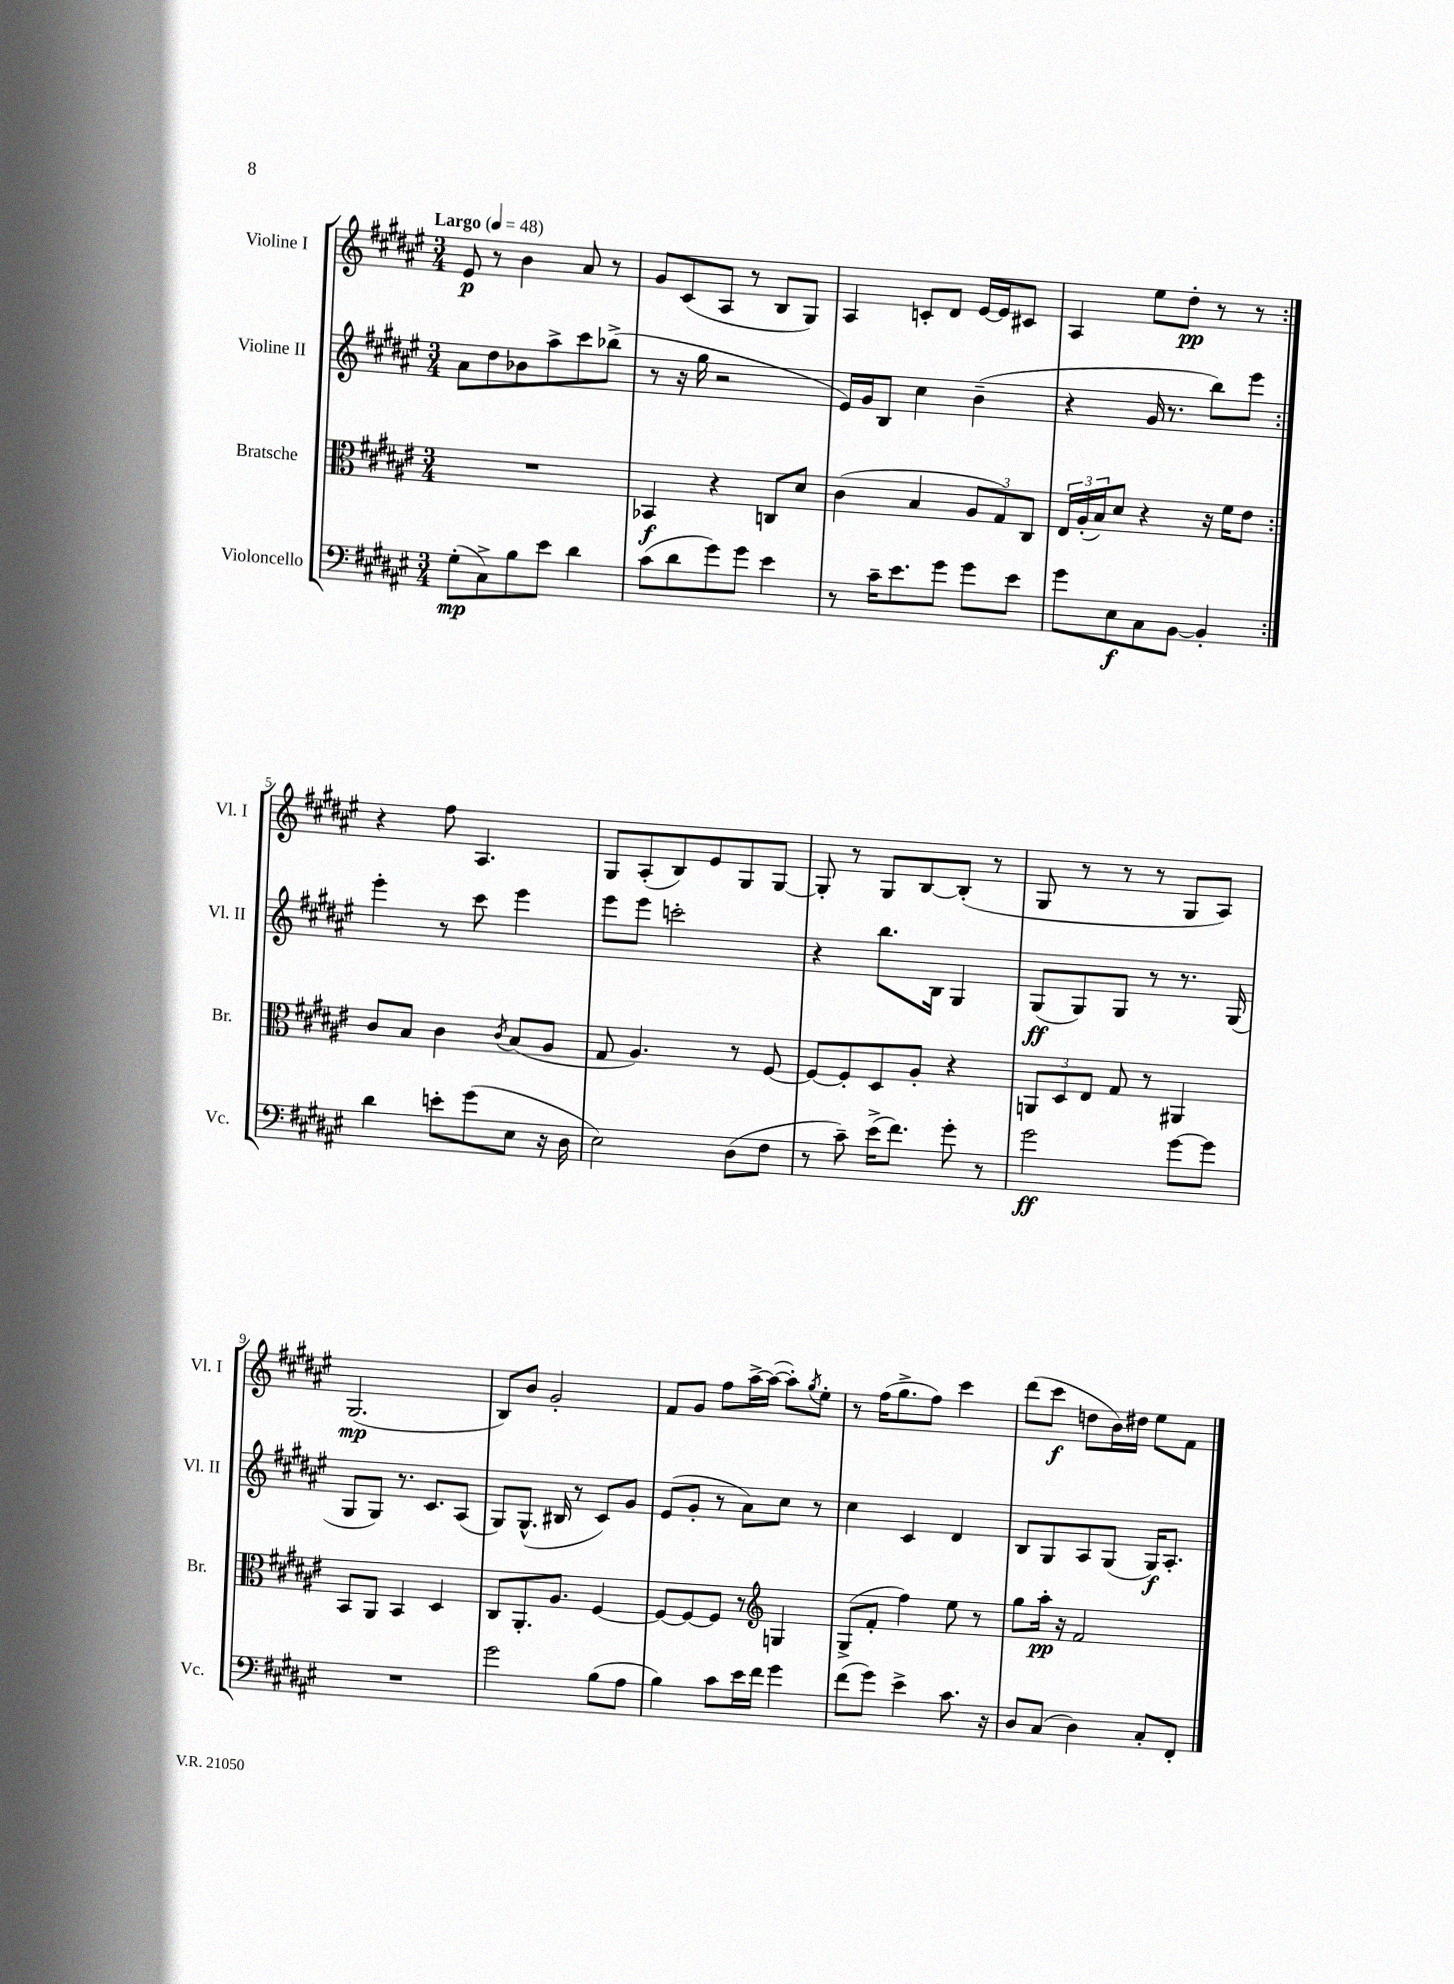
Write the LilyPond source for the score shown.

<<
\new StaffGroup <<
\new Staff = "s0" \with { instrumentName = "Violine I" shortInstrumentName = "Vl. I" } {
    \clef treble \key fis \major \numericTimeSignature \time 3/4 \tempo "Largo" 4 = 48
    \repeat volta 2 { eis'8\p r8 b'4 ais'8 r8 |
    gis'8 cis'8( ais8 r8 b8 gis8) |
    ais4 c'8-. dis'8 eis'16~ eis'16 cis'8 |
    ais4 eis''8 dis''8-.\pp r8 r8 | }
    r4 fis''8 ais4. |
    gis8 ais8-.( b8) eis'8 gis8 gis8~ |
    gis8-. r8 gis8 b8~ b8-.( r8 |
    gis8 r8 r8 r8 gis8 ais8) |
    gis2.\mp( |
    b8) b'8 gis'2-. |
    fis'8 gis'8 fis''8 ais''16~-> ais''16~( ais''8-.) \acciaccatura { gis''8 } eis''8-. |
    r8 fis''16( gis''8.-> fis''8) cis'''4 |
    dis'''8( cis'''8\f d''8 b'16) dis''16 eis''8 fis'8 \bar "|." |
}
\new Staff = "s1" \with { instrumentName = "Violine II" shortInstrumentName = "Vl. II" } {
    \clef treble \key fis \major \numericTimeSignature \time 3/4
    \repeat volta 2 { ais'8 dis''8 bes'8 ais''8-> cis'''8 bes''8->( |
    r8 r16 gis''16 r2 |
    eis'16) gis'16 b8 cis''4 b'4--( |
    r4 gis'16 r8. b''8) eis'''8 | }
    eis'''4-. r8 cis'''8 eis'''4 |
    eis'''8 eis'''8 c'''2-. |
    r4 b''8. b16 gis4 |
    gis8\ff( gis8) gis8 r8 r8. gis16( |
    gis8 gis8) r8. cis'8. ais8( |
    gis8) gis8.-^( bis16 r8 cis'8) gis'8 |
    eis'8( gis'8-. r8 ais'8) cis''8 r8 |
    cis''4 cis'4 dis'4 |
    b8 gis8 ais8 gis8( gis16\f) ais8.-. \bar "|." |
}
\new Staff = "s2" \with { instrumentName = "Bratsche" shortInstrumentName = "Br." } {
    \clef alto \key fis \major \numericTimeSignature \time 3/4
    \repeat volta 2 { R2. |
    bes,4\f r4 c8 dis'8 |
    cis'4( b4 \tuplet 3/2 { ais8 gis8) cis8 } |
    \tuplet 3/2 { eis16 ais16-.( b16) } dis'8 r4 r16 fis'16 eis'8 | }
    cis'8 b8 cis'4 \acciaccatura { cis'8 } b8( ais8 |
    gis8 ais4.) r8 fis8~ |
    fis8~ fis8-. dis8 ais8-. r4 |
    \tuplet 3/2 { a,8 dis8 eis8 } gis8 r8 ais,4 |
    b,8 ais,8 b,4 dis4 |
    cis8 ais,8.-. ais8. fis4~ |
    fis8~ fis8~ fis8 r8 \clef treble g4 |
    gis8->( fis'8-. fis''4) eis''8 r8 |
    gis''8 ais''16-.\pp r16 fis'2 \bar "|." |
}
\new Staff = "s3" \with { instrumentName = "Violoncello" shortInstrumentName = "Vc." } {
    \clef bass \key fis \major \numericTimeSignature \time 3/4
    \repeat volta 2 { gis8-.\mp( cis8->) b8 eis'8 dis'4 |
    cis'8( dis'8 gis'8) gis'8 eis'4 |
    r8 cis'16-- eis'8. gis'8 gis'8 eis'8 |
    gis'8 eis8\f cis8 b,8~ b,4-. | }
    dis'4 e'8-. gis'8( eis8 r16 dis16 |
    eis2) dis8( fis8 |
    r8 cis'8--) eis'16->( fis'8.) gis'8-. r8 |
    gis'2\ff gis'8~ gis'8 |
    R2. |
    gis'2 b8( ais8 |
    b4) cis'8 eis'16 fis'16 gis'4 |
    fis'8( gis'8) eis'4-> cis'8. r16 |
    dis8 cis8( dis4) cis8-. fis,8-. \bar "|." |
}
>>
>>
